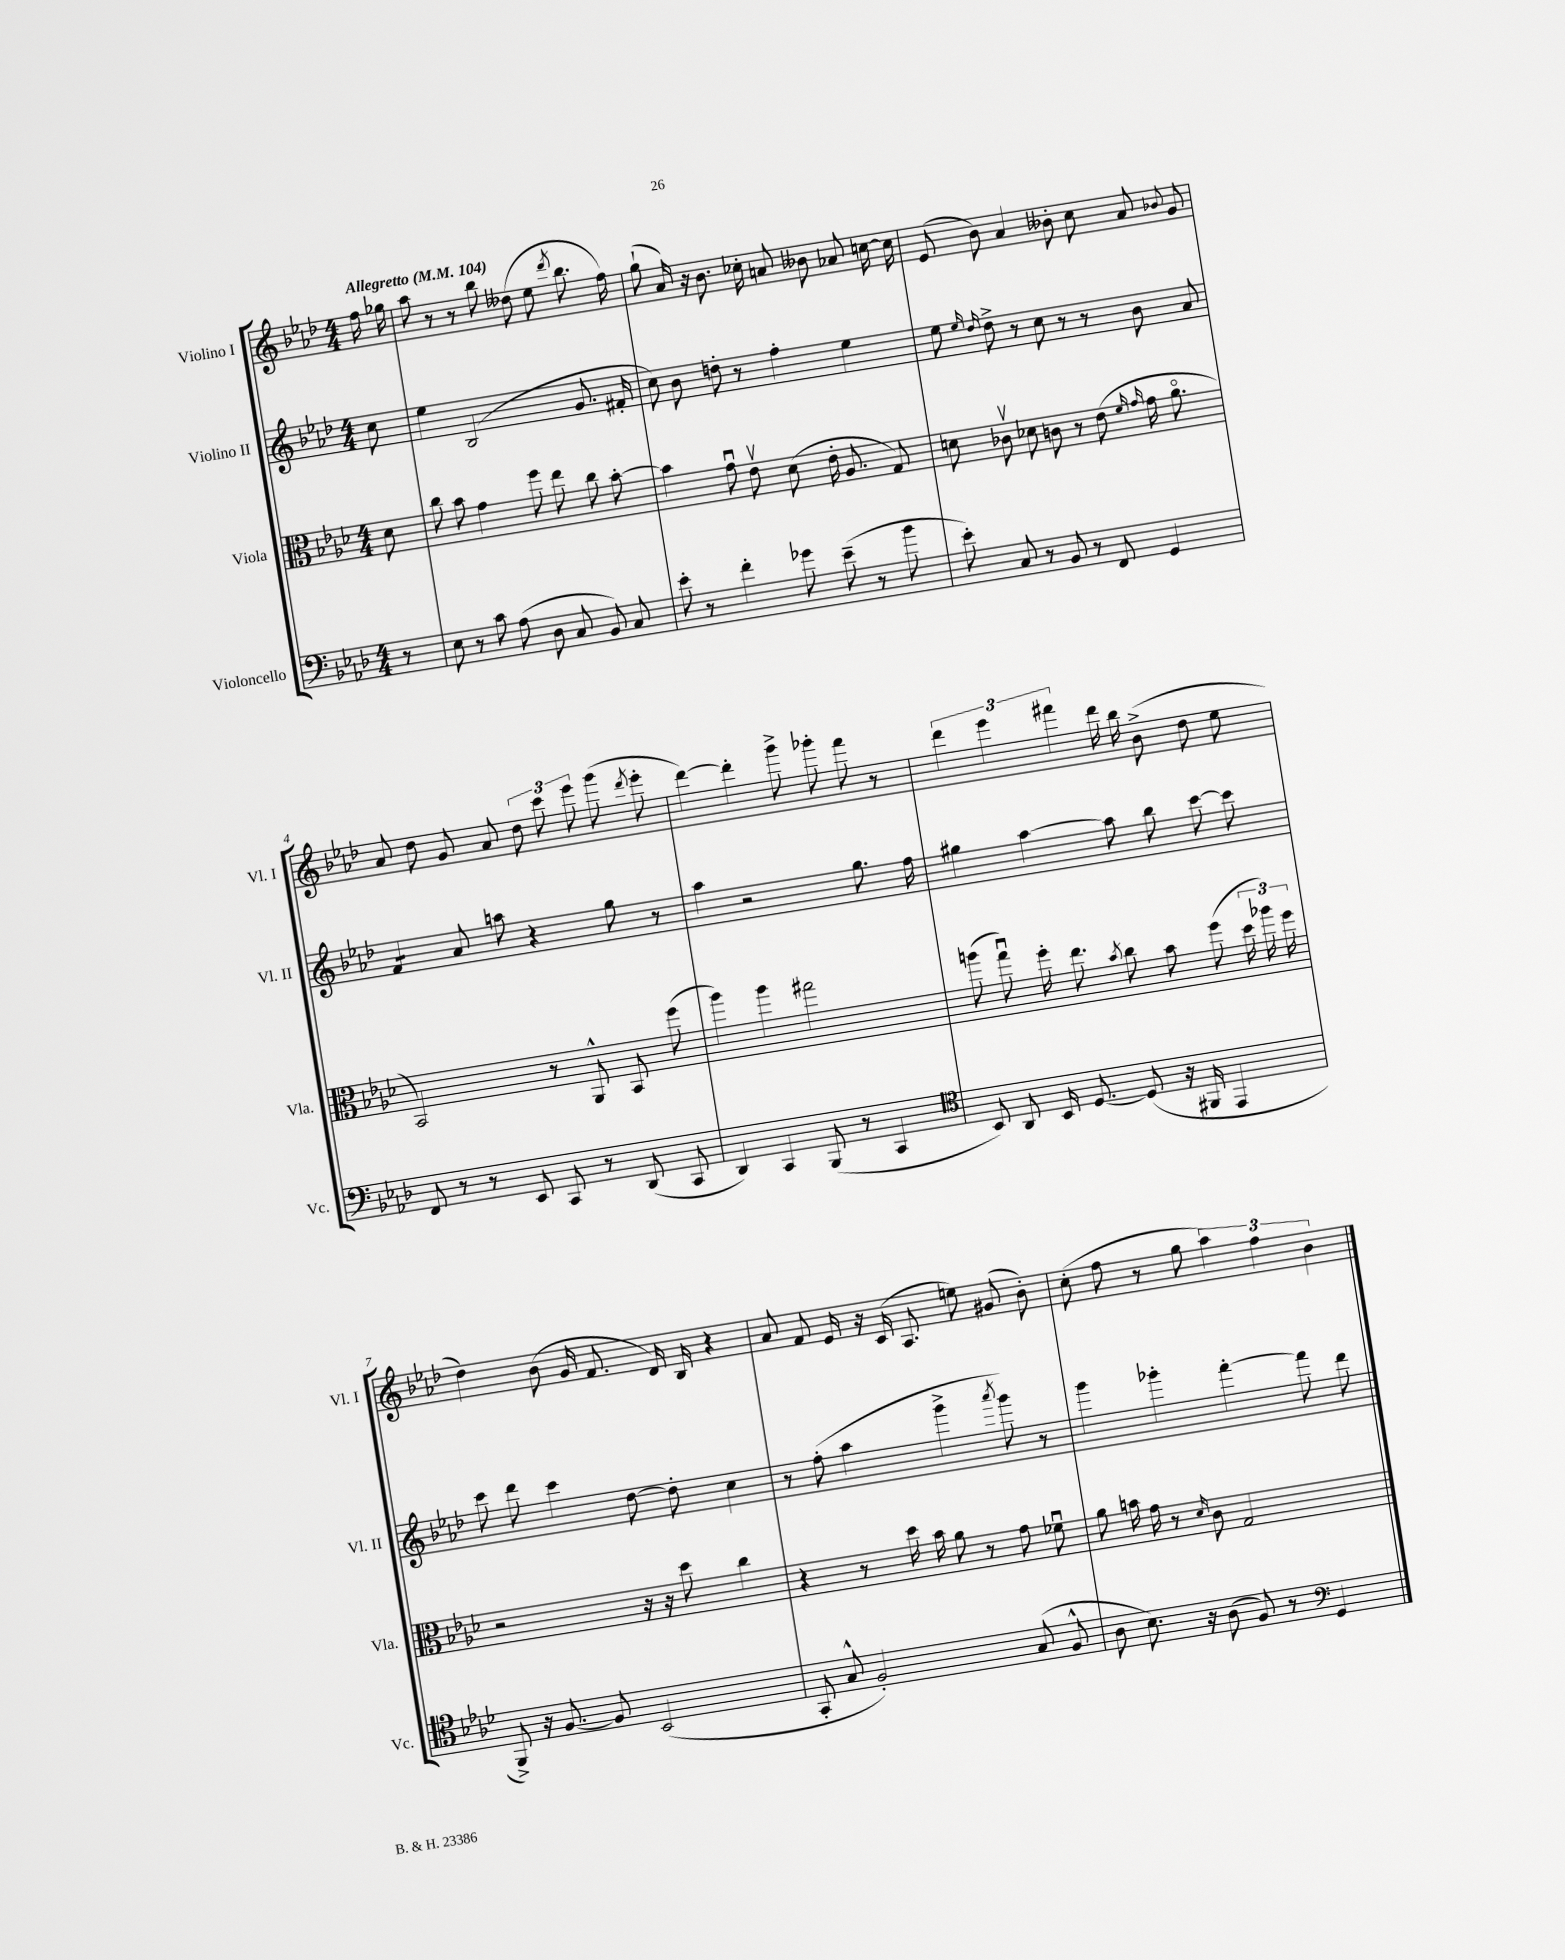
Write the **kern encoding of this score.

**kern	**kern	**kern	**kern
*part4	*part3	*part2	*part1
*staff4	*staff3	*staff2	*staff1
*I"Violoncello	*I"Viola	*I"Violino II	*I"Violino I
*I'Vc.	*I'Vla.	*I'Vl. II	*I'Vl. I
*clefF4	*clefC3	*clefG2	*clefG2
*k[b-e-a-d-]	*k[b-e-a-d-]	*k[b-e-a-d-]	*k[b-e-a-d-]
*M4/4	*M4/4	*M4/4	*M4/4
*MM104	*MM104	*MM104	*MM104
=	=	=	=
!	!	!	!LO:TX:a:B:t=Allegretto
8r	8d-\	8cc\	16ff\
.	.	.	16gg-X\
=1	=1	=1	=1
8E-\	8cc\	4ee-\	8aa-\
8r	8b-\	.	8r
8c\	4g\	(2B-/	8r
(8A-\	.	.	8bb-\
8D-\	8ff\	.	(8dd--X\
8C/	8ee-\	.	8ee-\
.	.	.	8qddd-/
8BB-/)	8cc\	8.g/	8.bb-\
8C/	[8b-'\	.	.
.	.	16f#X'/	16ff\)
=2	=2	=2	=2
8e-'\	4b-\]	8cc\)	(8gg`\
8r	.	8b-\	16a-/)
.	.	.	16r
4f'\	8gu\	8ddn'\	8.b-\
.	8e-v\	8r	.
.	.	.	16cc-X'\
8g-X\	(8d-\	4ff'\	8an/
(8e-~\	16e-'\	.	8b--X\
.	8.A-/	.	.
8r	.	4ee-\	8a-X/
8b-\	8G/)	.	[16ccn\
.	.	.	16cc\]
=3	=3	=3	=3
8e-'\)	8dn\	8ee-\	(8e-/
.	.	16qqee-/	.
.	.	16qqdd-/	.
8C/	8c-Xv\	8dd-^\	8b-\)
8r	8d-X\	8r	4a-/
8BB-/	8cn\	8cc\	.
8r	8r	8r	8b--X'\
8FF/	(8e-\	8r	8cc\
.	16qqf/	.	.
.	16qqg/	.	.
4GG/	16g\	8b-\	8a-/
.	8.a-\	.	.
.	.	.	8qqb-X/
.	.	8a-/	8g/
!!LO:LB:g=z
=4	=4	=4	=4
*	*	*tremolo	*
8FF/	2BB-/)	8f/L	8a-/
8r	.	8f/J	8dd-\
*	*	*Xtremolo	*
8r	.	8a-/	8g/
8EE-/	.	8aan\	8a-/
8CC/	8r	4r	12dd-\
.	.	.	12ccc\
8r	8AA-^^/	.	.
.	.	.	12eee-\
(8DD-/	8BB-/	8gg\	(8ggg\
.	.	.	8qddd-/
8CC/	(8ff\	8r	8eee-'\
=5	=5	=5	=5
4DD-/)	4aa-\)	4aa-\	[4ddd-\)
4CC/	4aa-\	2r	4ddd-'\]
(8BBB-/	2gg#X\	.	8ggg^\
8r	.	.	8ggg-X'\
4CC/	.	8.gg\	8fff\
.	.	.	8r
.	.	16ff\	.
=6	=6	=6	=6
*clefC4	*	*	*
8BB-/)	(8aan\	4gg#X\	6ddd-\
8AA-/	8ggu\)	.	.
.	.	.	6eee-\
16BB-/	16ff'\	[4aa-\	.
[8.D-/	8.ee-\	.	.
.	.	.	6fff#X\
.	8qb-/	.	.
(8D-/]	8cc\	8aa-\]	16ddd-\
.	.	.	16bb-\
16r	8b-\	8bb-\	(8b-^\
16FF#X/	.	.	.
4EE-/	(8ff\	[8ccc\	8dd-\
.	24dd-\	8ccc\]	8ee-\
.	24aa-X\)	.	.
.	24ff\	.	.
!!LO:LB:g=z
=7	=7	=7	=7
8FF^/)	2r	8ccc\	4dd-\)
16r	.	8ddd-\	.
[8.F/	.	.	.
.	.	4ccc\	(8b-\
8F/]	.	.	16g/
.	.	.	8.f/
(2BB-/	16r	[8dd-\	.
.	16r	.	.
.	8dd-\	8dd-'\]	16d-/)
.	.	.	16B-/
.	4cc\	4cc\	4r
=8	=8	=8	=8
8GG'/	4r	8r	8a-/
8G^^/	.	(8ff'\	8f/
2F'/)	8r	4aa-\	16e-/
.	.	.	16r
.	16dd-\	.	(16c/
.	16b-\	.	8.A-/
.	8a-\	4ggg^\	.
.	8r	.	8een\)
.	.	8qaaa-/	.
(8G/	8g\	8ggg\)	(8g#X/
8F^^/	8f-Xu\	8r	8b-'\)
=9	=9	=9	=9
8A-\	8a-\	4ggg\	(8cc'\
8.B-\)	16bn\	.	8ff\
.	16g\	.	.
.	8r	4ggg-X'\	8r
16r	.	.	.
.	16qqd-/	.	.
(8A-\	8c\	.	8gg\
8F/)	2G/	[4fff'\	6aa-\)
8r	.	.	.
.	.	.	6ff\
*clefF4	*	*	*
4GG/	.	8fff\]	.
.	.	.	6b-\
.	.	8ddd-\	.
==	==	==	==
*-	*-	*-	*-
